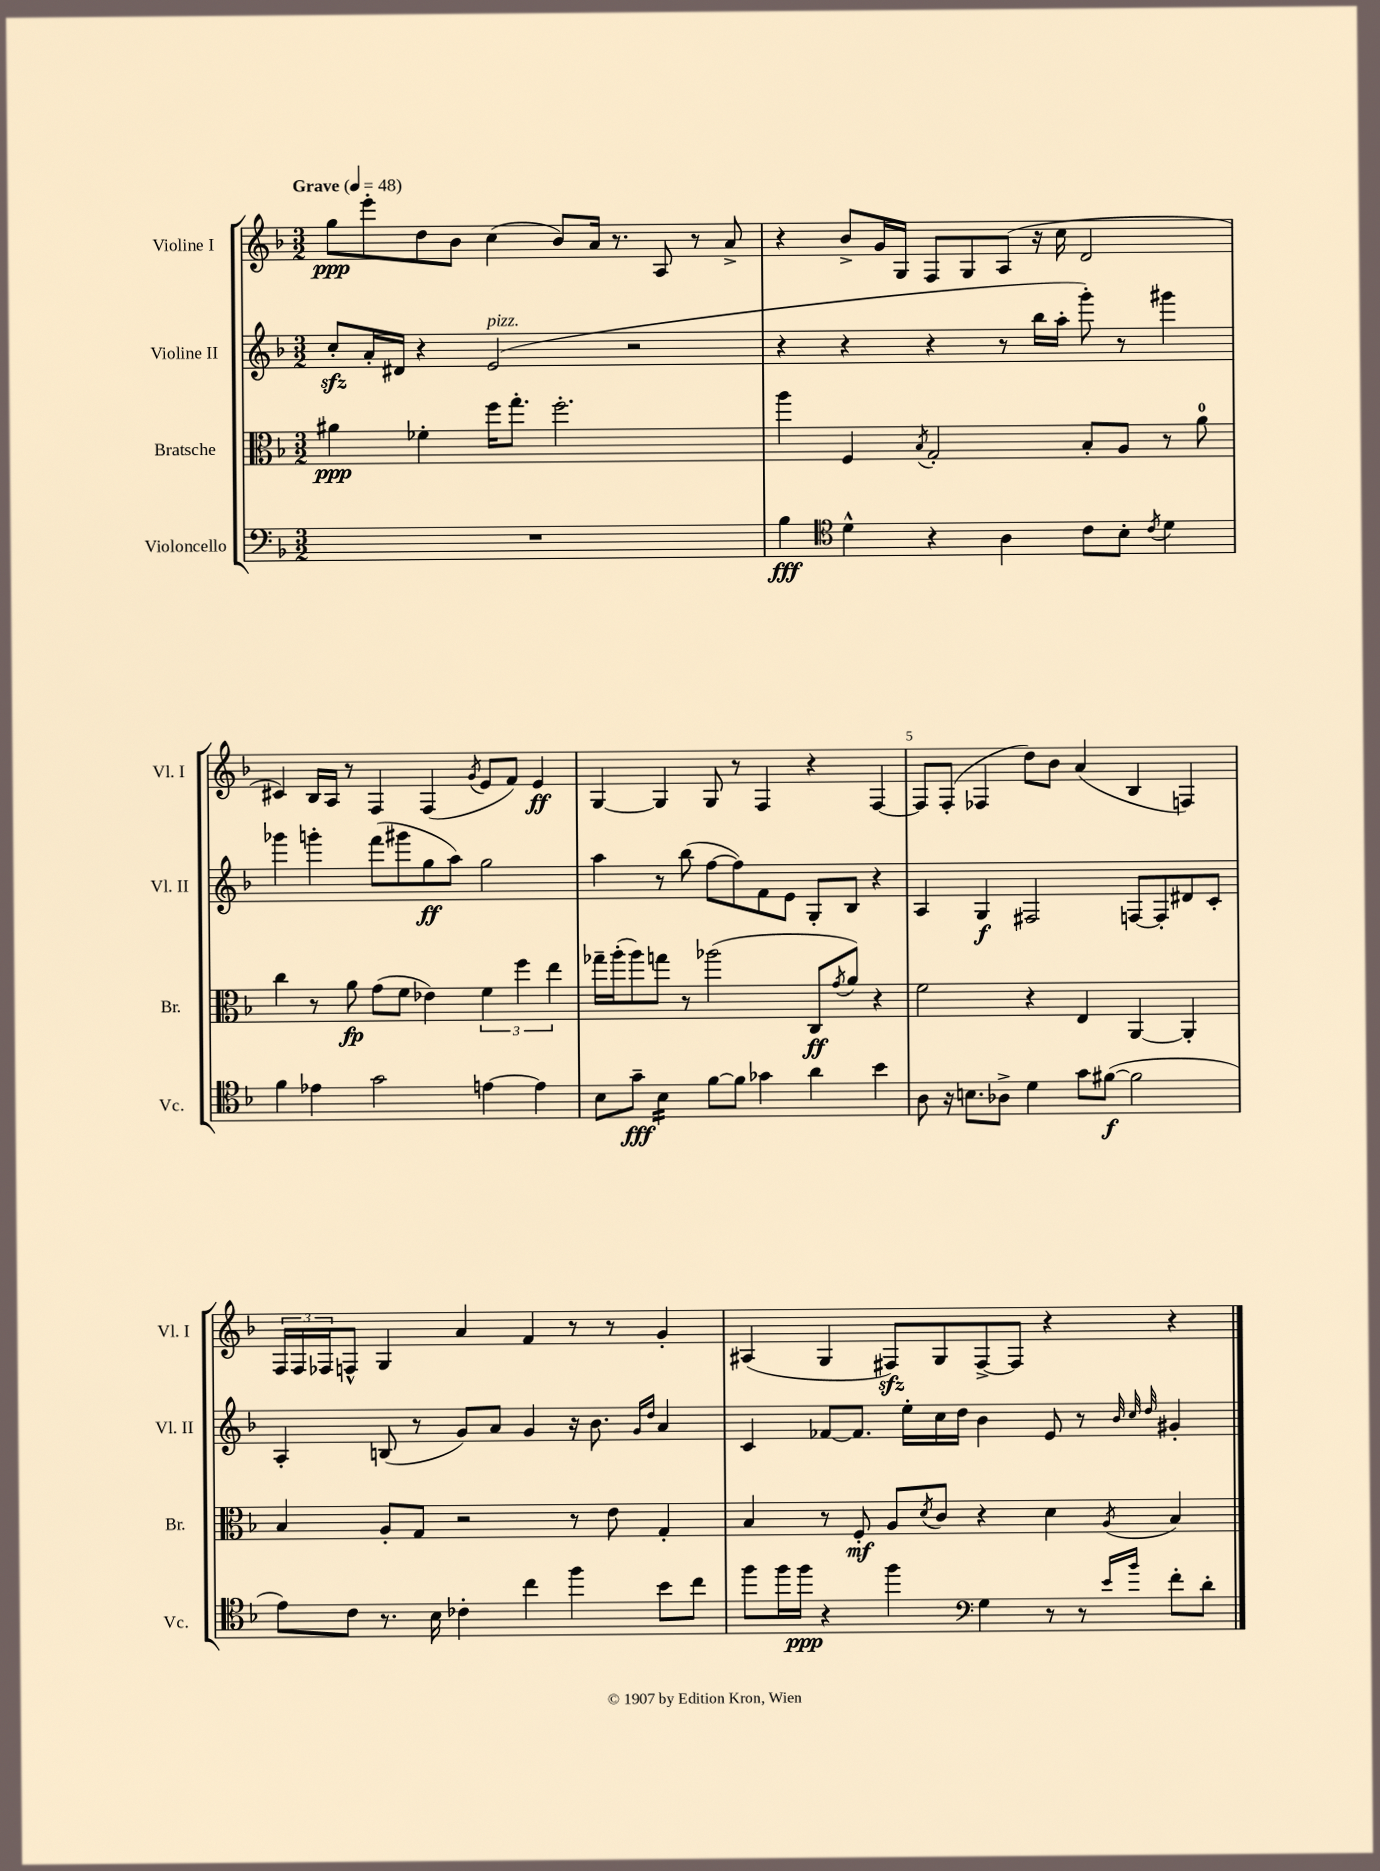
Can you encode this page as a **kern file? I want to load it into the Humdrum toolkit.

**kern	**kern	**kern	**kern
*staff4	*staff3	*staff2	*staff1
*clefF4	*clefC3	*clefG2	*clefG2
*k[b-]	*k[b-]	*k[b-]	*k[b-]
*M3/2	*M3/2	*M3/2	*M3/2
*MM48	*MM48	*MM48	*MM48
1.r	4a#	8cc'	8gg
.	.	16a'	8eee'
.	.	16d#	.
.	4f-'	4r	8dd
.	.	.	8b-
.	16ff	(2e	(4cc
.	8.gg'	.	.
.	2.ff'	.	8b-)
.	.	.	16a
.	.	.	8.r
.	.	2r	.
.	.	.	8A
.	.	.	8r
.	.	.	8a^
=	=	=	=
4B-	4aa	4r	4r
*clefC4	*	*	*
4d^^	4F	4r	8b-^
.	.	.	16g
.	.	.	16G
.	8qB-	.	.
4r	2G'	4r	8F
.	.	.	8G
4A	.	8r	(8A
.	.	16bb-	16r
.	.	16aa'	16cc
8c	8B-'	8ggg')	2d
8B-'	8A	8r	.
8qc	.	.	.
4d	8r	4ggg#	.
.	8a	.	.
=	=	=	=
4f	4cc	4ggg-	4c#)
4e-	8r	4ggg'	16B-
.	.	.	16A
.	8a	.	8r
2g	(8g	(8fff	4F
.	8f	8ggg#	.
.	4e-)	8gg	(4F
.	.	8aa)	.
.	.	.	8qg
[4e	6f	2gg	8e
.	.	.	8f)
.	6ff	.	.
4e]	.	.	4e
.	6ee	.	.
=	=	=	=
8B-	16gg-~	4aa	[4G
.	(16aa'	.	.
8g~	8aa)	.	.
4B-	8gg	8r	4G]
.	8r	(8bb-	.
[8f	(2aa-	[8ff	8G
8f]	.	8ff])	8r
4g-	.	8f	4F
.	.	8e	.
4a	8C	8G'	4r
.	8qg	.	.
.	8a)	8B-	.
4b-	4r	4r	[4F
=	=	=	=
8A	2f	4A	8F]
16r	.	.	(8F'
8.B	.	.	.
.	.	4G	4F-
8A-^	.	.	.
4d	4r	2F#	8dd)
.	.	.	8b-
8g	4E	.	(4a
([8f#	.	.	.
2f#]	[4AA	[8F	4B-
.	.	8F']	.
.	4AA']	8d#	4F)
.	.	8c'	.
=	=	=	=
8e)	4B-	4A'	24F
.	.	.	24F
.	.	.	24F-
8c	.	.	8F^^
8.r	8A'	(8B	4G
.	8G	8r	.
16B-	.	.	.
4c-'	2r	8g)	4a
.	.	8a	.
4cc	.	4g	4f
4ff	8r	16r	8r
.	.	8.b-	.
.	8e	.	8r
.	.	16qqg	.
.	.	16qqdd	.
8b-	4G'	4a	4g'
8cc	.	.	.
=	=	=	=
8ff	4B-	4c	(4A#
16ff	.	.	.
16ff	.	.	.
4r	8r	[8f-	4G
.	8F'	8.f-]	.
4ff	8A	.	8F#)
.	.	16ee'	.
.	8qd	.	.
.	8c	16cc	8G
.	.	16dd	.
*clefF4	*	*	*
4G	4r	4b-	[8F#^
.	.	.	8F#]
8r	4d	8e	4r
8r	.	8r	.
.	.	32qqb-	.
16qqe	.	32qqcc	.
16qqb-	8qA	32qqdd	.
8f'	4B-	4g#'	4r
8d'	.	.	.
==	==	==	==
*-	*-	*-	*-
